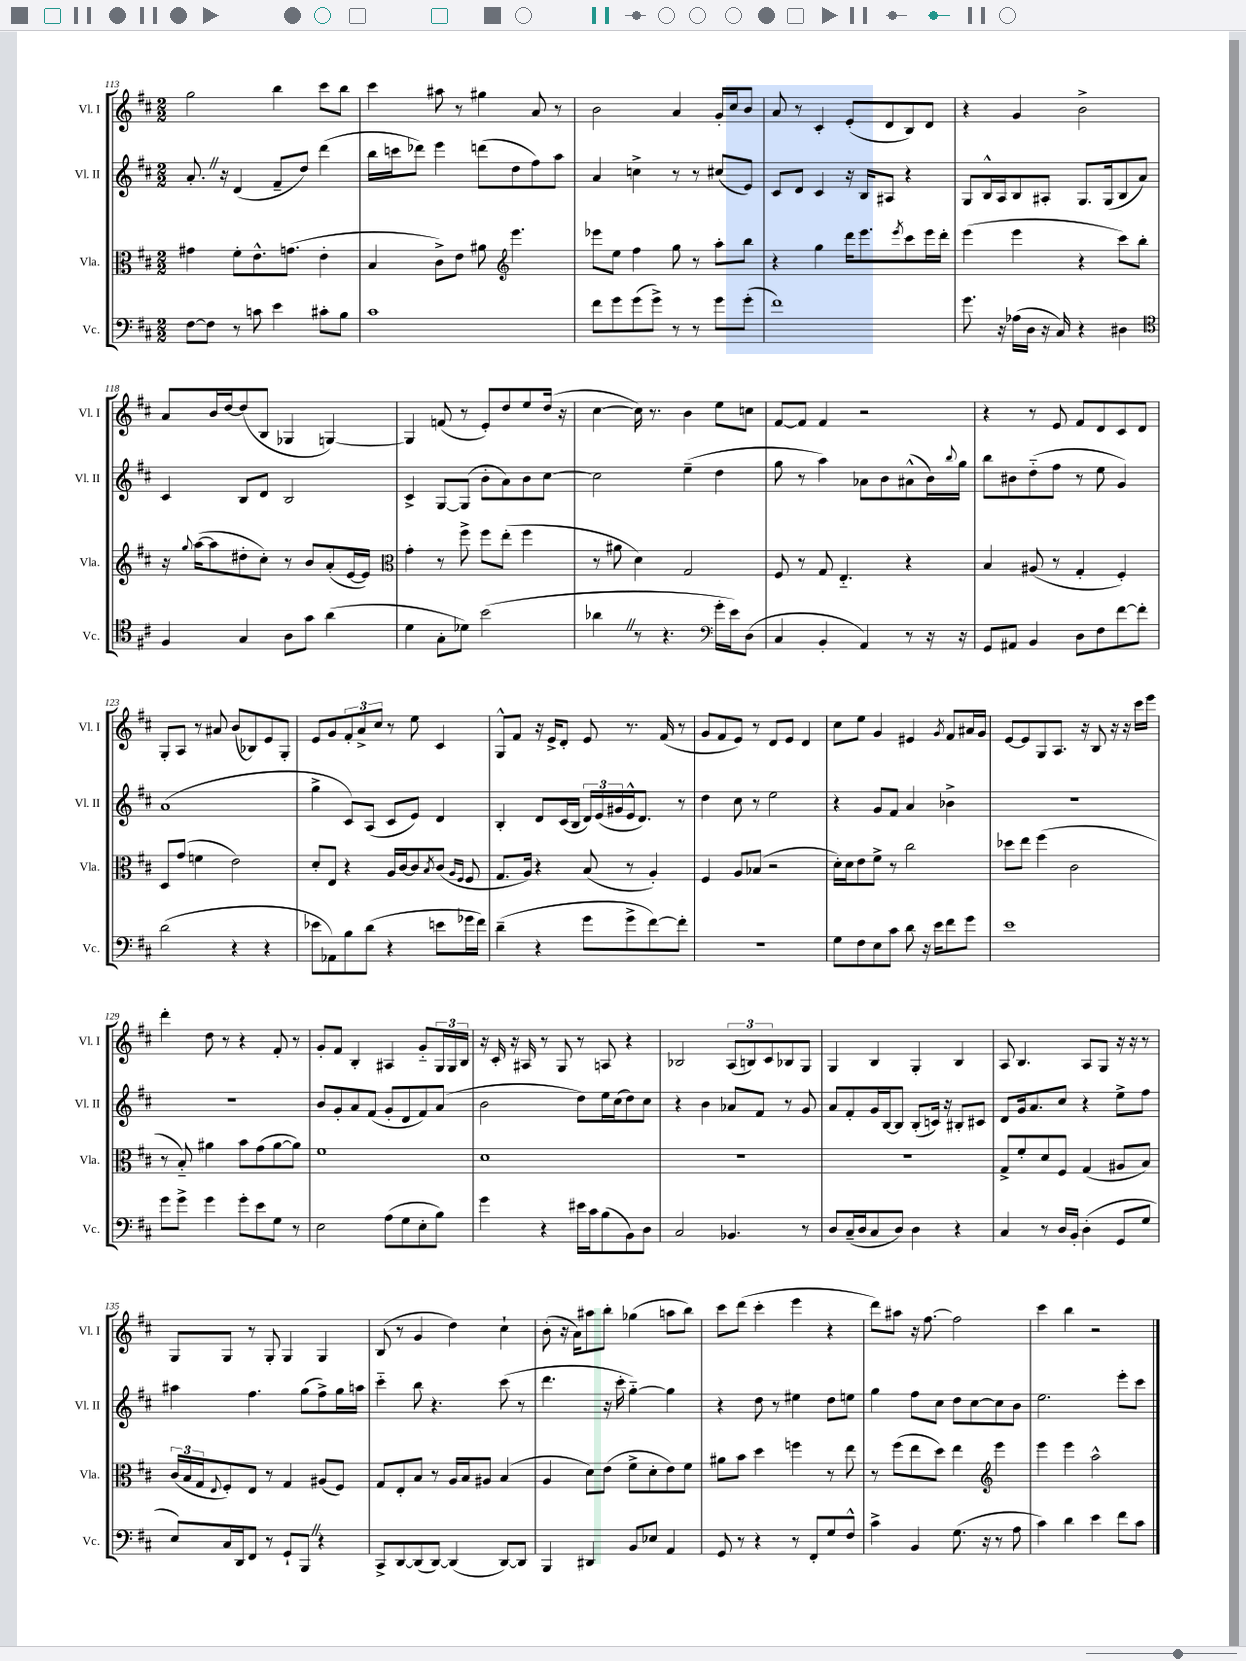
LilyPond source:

<<
\new StaffGroup <<
\new Staff = "s0" \with { instrumentName = "Vl. I" shortInstrumentName = "Vl. I" } {
    \clef treble \key d \major \numericTimeSignature \time 2/2
    g''2 b''4 cis'''8 b''8 |
    cis'''4 ais''8 r8 gis''4 a'8 r8 |
    b'2 a'4 g'16-. cis''16 b'8 |
    a'8 r8 cis'4-. e'8-.( d'8 b8) d'8 |
    r4 g'4 b'2-> |
    a'8 b'16 d''16~ d''8( b8 ges4 g4~) |
    g4 f'8( r8 e'8-.) d''8 e''8 d''16( r16 |
    cis''4~ cis''16) r8. b'4 e''8 c''8 |
    fis'8~ fis'8 fis'4 r2 |
    r4 r8 e'8 fis'8 d'8 cis'8 d'8 |
    g8-. a8 r8 ais'8 b'8( bes8) e'8 g8-. |
    e'8 g'8 \tuplet 3/2 { fis'8-. a'8-> cis''8 } r8 e''8 cis'4 |
    g8-^ fis'8 r16 e'16-> d'8-. e'8 r8. fis'16( r8 |
    g'8 fis'8 e'8) r8 d'8 e'8 d'4 |
    cis''8 e''8 g'4 eis'4 \acciaccatura { g'8 } fis'8 ais'16 g'16 |
    e'8~ e'8 g8 a8. r16 b8 r16 r16 cis'''16 e'''16 |
    d'''4-. d''8 r8 r4 fis'8-. r8 |
    g'8-. fis'8 b4-. ais4 g'8-_ \tuplet 3/2 { g16 g16 b16 } |
    r16 cis'16-. r16 ais16 r8 g8 r8 a8 r4 |
    bes2 \tuplet 3/2 { a8( b8) cis'8 } bes8 g8 |
    g4 b4 g4-. b4 |
    a8 b4. a8 g8 r16 r16 r8 |
    g8 g8 r8 g8-. g4 g4 |
    b8( r8 g'4 d''4) cis''4-! |
    b'8-.( r16 a'16) ais''8 b''8-. ges''4( a''8 b''8) |
    cis'''8 d'''8( cis'''4-. e'''4 r4 |
    d'''8) ais''8 r16 fis''8.~ fis''2 |
    cis'''4 b''4 r2 \bar "|." |
}
\new Staff = "s1" \with { instrumentName = "Vl. II" shortInstrumentName = "Vl. II" } {
    \clef treble \key d \major \numericTimeSignature \time 2/2
    a'8.-. \once \override BreathingSign.text = \markup { \musicglyph "scripts.caesura.straight" } \breathe r16 d'4( fis'8-- d''8) d'''4( |
    b''16 c'''16 des'''8) e'''4 d'''8( d''8 fis''8) a''8 |
    a'4 c''4-> r8 r8 cis''8( e'8) |
    cis'8 d'8 cis'4 r16 b16 ais8 r4 |
    g8 b16-^ a16 b8 ais8-. g8. g16( b8 a'8) |
    cis'4 b8 d'8 b2 |
    cis'4-> g8~ g8( b'8-. a'8) b'8 cis''8~ |
    cis''2 e''4--( d''4 |
    g''8 r8 a''4) aes'8 b'8 ais'8-^( b'16) \appoggiatura { b''8 } g''16 |
    b''8 bis'8 d''8-_( fis''8 r8 e''8 g'4) |
    a'1( |
    g''4-> cis'8) a8( cis'8 e'8) d'4 |
    b4-. d'8 cis'16( b16 \tuplet 3/2 { d'16) e'16( gis'16 } e'16-^ d'8.) r8 |
    d''4 cis''8 r8 e''2 |
    r4 g'8 fis'8 a'4 bes'4-> |
    R1 |
    R1 |
    b'8 g'8-. a'8 fis'8( g'8-. d'8 fis'8) a'8( |
    b'2 d''8) e''16 cis''16( d''8) cis''8 |
    r4 b'4 aes'8 fis'8 r8 g'8 |
    a'8 fis'8-. g'16 b16~ b8 b8-.( c'16) r16 bis8-. cis'8 |
    d'8 g'16 a'8. cis''8 r4 e''8-> fis''8 |
    ais''4 fis''4. g''8( fis''8->) g''16 a''16 |
    cis'''4-_ b''8 r4. cis'''8( r8 |
    d'''4. r16 cis'''16-. g''4~-_) g''4 |
    r4 d''8 r8 eis''4 d''8 e''8 |
    g''4 fis''8 cis''8 d''8 cis''8~ cis''8 b'8 |
    e''2. e'''8-. cis'''8 \bar "|." |
}
\new Staff = "s2" \with { instrumentName = "Vla." shortInstrumentName = "Vla." } {
    \clef alto \key d \major \numericTimeSignature \time 2/2
    gis'4 fis'8-. e'8.-^ g'8.( e'4-. |
    b4 cis'8->) e'8 ais'8 \clef treble e'''4. |
    ees'''8 e''8 fis''4 g''8 r8 a''8-. b''8 |
    r4 g''4 d'''16 e'''8. \acciaccatura { e'''8 } cis'''8 e'''16 d'''16-. |
    e'''4( e'''4 r4 cis'''8) b''8-. |
    r16 \appoggiatura { g''8 } a''16~( a''8 dis''8-. cis''8-.) r8 b'8 a'8-.( e'16~ e'16) |
    \clef alto g'4-. r8 fis''8-> fis''8 e''8-.( fis''4 |
    r8 ais'8 d'4) g2 |
    fis8 r8 g8 e4.-_ r4 |
    b4 ais8( r8 g4-. fis4-.) |
    d8 g'8( f'4 e'2) |
    d'8-. e8 r4 a16 cis'16~ cis'8 \acciaccatura { b8 } cis'8( \grace { a16 fis16 } fis8 |
    g8. a16) r4 b8( r8 a4-.) |
    fis4 a8 bes8( r2 |
    d'16-.) d'16 e'8 fis'8-> r8 cis''2 |
    des''8 e''8 fis''4( cis'2 |
    r8 b8-_) ais'4 b'8 g'8( ais'8~ ais'8) |
    fis'1 |
    d'1 |
    R1 |
    R1 |
    g8-> fis'8-. d'8 fis8 g4( ais8 b8) |
    \tuplet 3/2 { cis'16( b16 g16 } \appoggiatura { e8 } fis8-.) e8 r8 g4 ais8( fis8) |
    g8 e8-. b8 r8 a16 b16 ais8 b4( |
    a4 d'8) e'8( fis'8-> d'8-. e'8) fis'8 |
    ais'8 b'8 d''4 f''4 r8 e''8 |
    r8 fis''8( e''8 d''8) e''4 \clef treble e'''4 |
    e'''4 e'''4 a''2-^ \bar "|." |
}
\new Staff = "s3" \with { instrumentName = "Vc." shortInstrumentName = "Vc." } {
    \clef bass \key d \major \numericTimeSignature \time 2/2
    fis8~ fis8 r8 c'8 e'4 cis'8-. b8 |
    cis'1 |
    fis'8 g'8 g'8( g'8->) r8 r8 g'8 g'8-.( |
    fis'1) |
    g'8. r16 aes16( d16 r16 cis16) r4 dis4 |
    \clef tenor fis4 g4 a8 g'8 a'4( |
    d'4 g8-. des'8) b'2( |
    aes'4 \once \override BreathingSign.text = \markup { \musicglyph "scripts.caesura.straight" } \breathe r8 r4. \clef bass g'16-. e'16) d8( |
    cis4 b,4-. a,4) r8 r16 r16 |
    g,8 ais,8 b,4 d8 fis8 fis'8~ fis'8-. |
    d'2( r4 r4 |
    ees'8 aes,8) b8 d'8( r4 e'8 ges'16 fis'16) |
    d'4--( r4 g'8 g'8-> fis'8~) fis'8-. |
    r1 |
    g8 fis8 e8 cis'8 d'8 r16 e'16 fis'8 g'8 |
    e'1 |
    g'8 g'8-> g'4 g'8-. e'8 g8 r8 |
    e2 a8( g8 e8-. b8) |
    g'4 r4 eis'16 cis'16 b8( b,8) d8 |
    cis2 bes,4. r8 |
    d8 cis16--( d16 cis8 d8) d4 r4 |
    cis4 r8 d16 b,16-. d4-.( g,8 g8 |
    e8) cis16 d,16 fis,8 r8 g,8-! b,,8 \once \override BreathingSign.text = \markup { \musicglyph "scripts.caesura.straight" } \breathe r4 |
    cis,8-> d,8~ d,8( d,8~) d,4( d,8~) d,8 |
    b,,4 dis,4 b,8 ees8 a,4 |
    g,8 r8 r4 r8 fis,8-. g8 fis8-^ |
    cis'4-> b,4 g8.( r16 r8 a8 |
    cis'4) d'4 e'4 fis'8 cis'8 \bar "|." |
}
>>
>>
\layout { \context { \Score currentBarNumber = #113 } }
